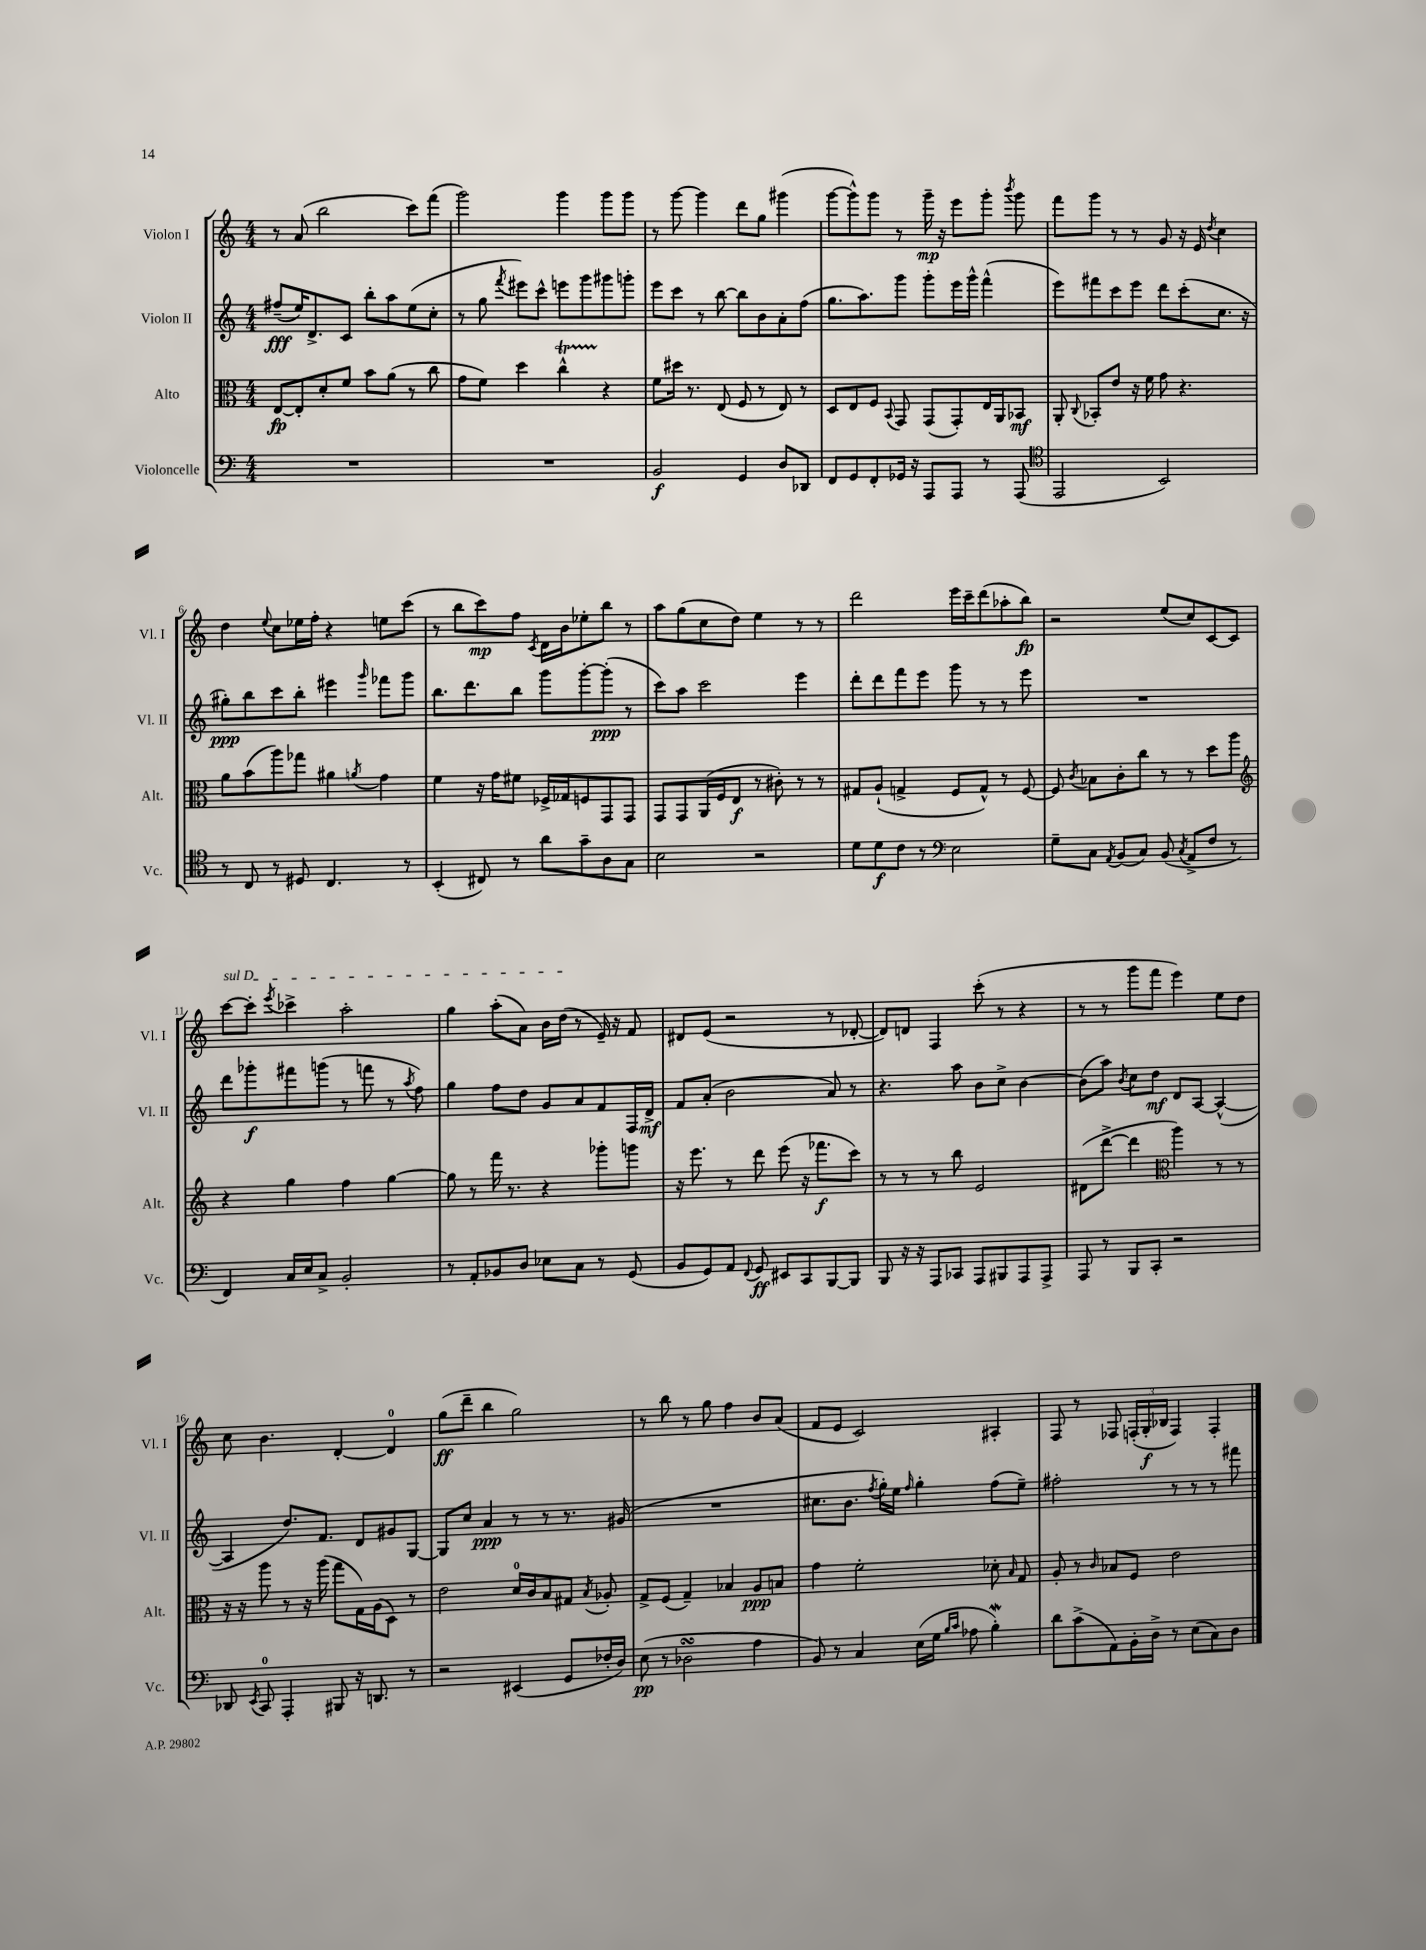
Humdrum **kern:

**kern	**kern	**kern	**kern
*staff4	*staff3	*staff2	*staff1
*clefF4	*clefC3	*clefG2	*clefG2
*k[]	*k[]	*k[]	*k[]
*M4/4	*M4/4	*M4/4	*M4/4
1r	[8E/L	(8ff#~/L	8r
.	8E'/]	16ee/K)	(8a/
.	.	8.d^/	.
.	8d'/	.	2bb\
.	8f/J	8c/J	.
.	8b\L	8bb'\L	.
.	(8a\J	8aa\	.
.	8r	(8ee\	8ccc\L)
.	8cc\	8cc'\J	(8fff\J
=	=	=	=
1r	8g\L	8r	2ggg\)
.	8f\J)	8gg\	.
.	.	8qfff/	.
.	4dd\	8eee#\L)	.
.	.	8ccc^^\J	.
.	4cc^^\	8eee\L	4ggg\
.	.	8ggg\	.
.	4r	8ggg#\	8ggg\L
.	.	8ggg'\J	8ggg\J
=	=	=	=
2BB/	8f\L	8eee\L	8r
.	16dd#\Jk	8ccc\J	[8ggg\
.	8.r	.	.
.	.	8r	4ggg\]
.	(8E/	[8bb\	.
4GG/	8F/	8bb\]L	8ddd\L
.	8r	8b\	8gg\J
8D/L	8E/)	8a'\	(4ggg#\
8DD-/J	8r	(8ff\J	.
=	=	=	=
8FF/L	8D/L	8.gg\L	[8ggg\L
8GG/	8E/	.	8ggg^^\])
.	.	8.aa\)	.
8FF'/	8F/J	.	8ggg\J
.	8qqBB/	.	.
16GG-/Jk	8GG/	8ggg\J	8r
16r	.	.	.
8AAA/L	(8GG/L	8ggg'\L	16ggg~\
.	.	.	16r
8AAA/J	8GG'/)	16eee\L	8eee\L
.	.	16ggg^^\JJ	.
8r	16E/L	(4fff^^\	8ggg'\J
.	16AA/J	.	.
.	.	.	8qbbb/
(8AAA/	8BB-/J	.	8ggg\
=	=	=	=
*clefC4	*	*	*
2EE/	8AA'/	8eee\L)	8fff\L
.	8qqC/	.	.
.	8BB-'/L	8fff#\	8ggg\J
.	8e/J	8ccc\	8r
.	16r	8eee\J	8r
.	16f\	.	.
2BB/)	8g\	8ddd\L	8g/
.	4.r	(8ccc'\	16r
.	.	.	16e/
.	.	.	8qdd/
.	.	8.cc\J	4cc\
.	.	16r	.
=	=	=	=
8r	8a\L	8gg#'\L)	4dd\
8C/	(8b\	8bb\	.
.	.	.	8qqee/
8r	8aa\)	8ccc\	8cc\L
8D#/	8gg-\J	8bb'\J	16ee-\L
.	.	.	16ff'\JJ
4.C/	4a#\	4eee#\	4r
.	8qa/	16qqggg/	.
.	4g\	8fff-\L	8ee\L
8r	.	8ggg\J	(8ccc\J
=	=	=	=
(4BB'/	4f\	8.bb\L	8r
.	.	.	8bb\L
.	.	8.ddd\	.
8C#/)	16r	.	8ccc\)
.	16g\LK	.	.
8r	8f#\J	8bb\J	8ff\J
.	.	.	8qc/
8a\L	16F-^/LL	8ggg\L	16d\LL
.	16G-/J	.	16b\J
8g~\	8F/	[8ggg'\	8ee-'\
8A\	8GG/	(8ggg'\]J	8bb\J
8G\J	8GG/J	8r	8r
=	=	=	=
2B\	8GG/L	8ccc\L)	8aa\L
.	8GG/	8aa\J	(8gg\
.	(16AA/L	2ccc\	8cc\
.	16F/J	.	.
.	8E/J	.	8dd\J)
2r	8r	.	4ee\
.	8c#'\)	.	.
.	8r	4eee\	8r
.	8r	.	8r
=	=	=	=
8d\L	8G#/L	8ddd'\L	2ddd\
8d\	(8A`/J	8ddd\	.
8c\J	4G^/	8fff\	.
8r	.	8eee\J	.
*clefF4	*	*	*
2E\	8F/L	8ggg\	16eee\LL
.	.	.	16ccc~\J
.	8G^^/J)	8r	(8ddd\
.	8r	8r	8aa-'\
.	[8F/	8eee\	8bb\J)
=	=	=	=
8G~\L	8F/]	1r	2r
.	8qc/	.	.
8C\J	8B-\L	.	.
8qAA/	.	.	.
(8BB/L	8c'\	.	.
8C/J)	8cc\J	.	.
(8BB/	8r	.	(8ee/L
8qC/	.	.	.
8AA^/L	8r	.	8cc/)
8F/J	8dd\L	.	[8c/
8r	8aa\J	.	8c/]J
=	=	=	=
*	*clefG2	*	*
4FF/)	4r	8ddd\L	[8ccc\L
.	.	8ggg-'\	8ccc'\]J
.	.	.	8qeee/
16C/LL	4gg\	8fff#\	4ccc-^\
16E/J	.	.	.
8C^/J	.	(8ggg\J	.
2BB'/	4ff\	8r	2aa'\
.	.	8fff\	.
.	[4gg\	8r	.
.	.	8qaa/	.
.	.	8ff\)	.
=	=	=	=
8r	8gg\]	4gg\	4gg\
8AA'/L	8r	.	.
8BB-/	16fff\	8ff\L	(8aa'\L
.	8.r	.	.
8D/J	.	8dd\J	8a\J)
8E-\L	4r	8g/L	16b\LL
.	.	.	(16dd\JJ
8C\J	.	8a/	8r
8r	8ggg-'\L	8f/	16e~/)
.	.	.	16r
(8GG/	8ggg\J	16F/L	8f/
.	.	16d^/JJ	.
=	=	=	=
8BB/L	16r	8f/L	8d#/L
.	8.eee\	.	.
8GG/)	.	(8a'/J	(8e/J
8AA/J	8r	2b\	2r
8qqFF/	.	.	.
8GG/	8ddd\	.	.
8EE#/L	(8eee\	.	.
8CC/	16r	.	.
.	8.fff-\L	.	.
[8BBB/	.	8a/)	8r
8BBB/]J	8ccc\J)	8r	[8d-'/
=	=	=	=
8BBB/	8r	4.r	8d-/]L)
16r	8r	.	8d/J
16r	.	.	.
8AAA/L	8r	.	4F/
8CC-/J	8bb\	8aa\	.
8AAA/L	2e/	8b\L	(8ccc'\
8BBB#/	.	8cc^\J	8r
8AAA/	.	[4b\	4r
8AAA^/J	.	.	.
=	=	=	=
8AAA/	(8d#\L	(8b\]L	8r
8r	[8ddd^\J	8aa\J)	8r
.	.	8qb/	.
8BBB/L	4ddd\]	8cc\L	8ggg\L
8CC'/J	.	8dd\J	8fff\J
*	*clefC3	*	*
2r	4aa\)	8d/L	4eee\)
.	.	[8A/J	.
.	8r	(4A^^/_	8ee\L
.	8r	.	8dd\J
=	=	=	=
8DD-/	16r	4A/]	8cc\
.	16r	.	.
8qEE/	.	.	.
8CC/	8aa\	.	4.b\
4AAA'/	8r	8.dd/L)	.
.	16r	.	.
.	(16aa\	8.f/J	.
8BBB#/	8gg\L	.	[4d'/
16r	16G\L)	8d/L	.
8.DD/	(16A\J	.	.
.	8D\J)	8g#/	4d/]
8r	8r	[8G/J	.
=	=	=	=
2r	2e\	8G/]L	(8gg\L
.	.	8cc/J	8ddd~\J
.	.	4a/	4bb\
(4EE#/	16d/LL	8r	2gg\)
.	16c/J	.	.
.	8B/	8r	.
8GG/L	8G#/J	8.r	.
.	8qB/	.	.
16F-'/L	8A-'/	.	.
16D/JJ)	.	(16g#/	.
=	=	=	=
(8E\	8G^/L	1r	8r
8r	(8F/J	.	8bb\
2D-\	4G~/)	.	8r
.	.	.	8gg\
.	4B-/	.	4ff\
4A\	8A/L	.	8b/L
.	8B/J	.	(8a/J
=	=	=	=
8BB/)	4g\	8.cc#\L	8f/L
8r	.	.	8e/J
.	.	8.b\J	.
4C/	2f'\	.	2c/)
.	.	8qff/	.
.	.	16gg'\LL)	.
.	.	16ee\JJ	.
.	.	16qqff/	.
(16E\LL	.	4gg'\	.
16G\JJ	.	.	.
16qqB/LL	.	.	.
16qqc/JJ	.	.	.
8A-\	.	.	.
4B'\)	8d-'\	(8ff\L	4A#'/
.	16qqB/	.	.
.	8G/	8ee~\J)	.
=	=	=	=
8d\L	8A'/	2ff#'\	8F/
(8c^\	8r	.	8r
.	16qqc/	.	.
8AA\)	8B-/L	.	8F-/
16BB'\L	8F/J	.	(24F'/LL
.	.	.	24G'/
16D^\JJ	.	.	.
.	.	.	24B-/JJ
8r	2e\	8r	4F/)
(8E\L	.	8r	.
8C\)	.	8r	4F'/
8D\J	.	8fff#\	.
==	==	==	==
*-	*-	*-	*-
